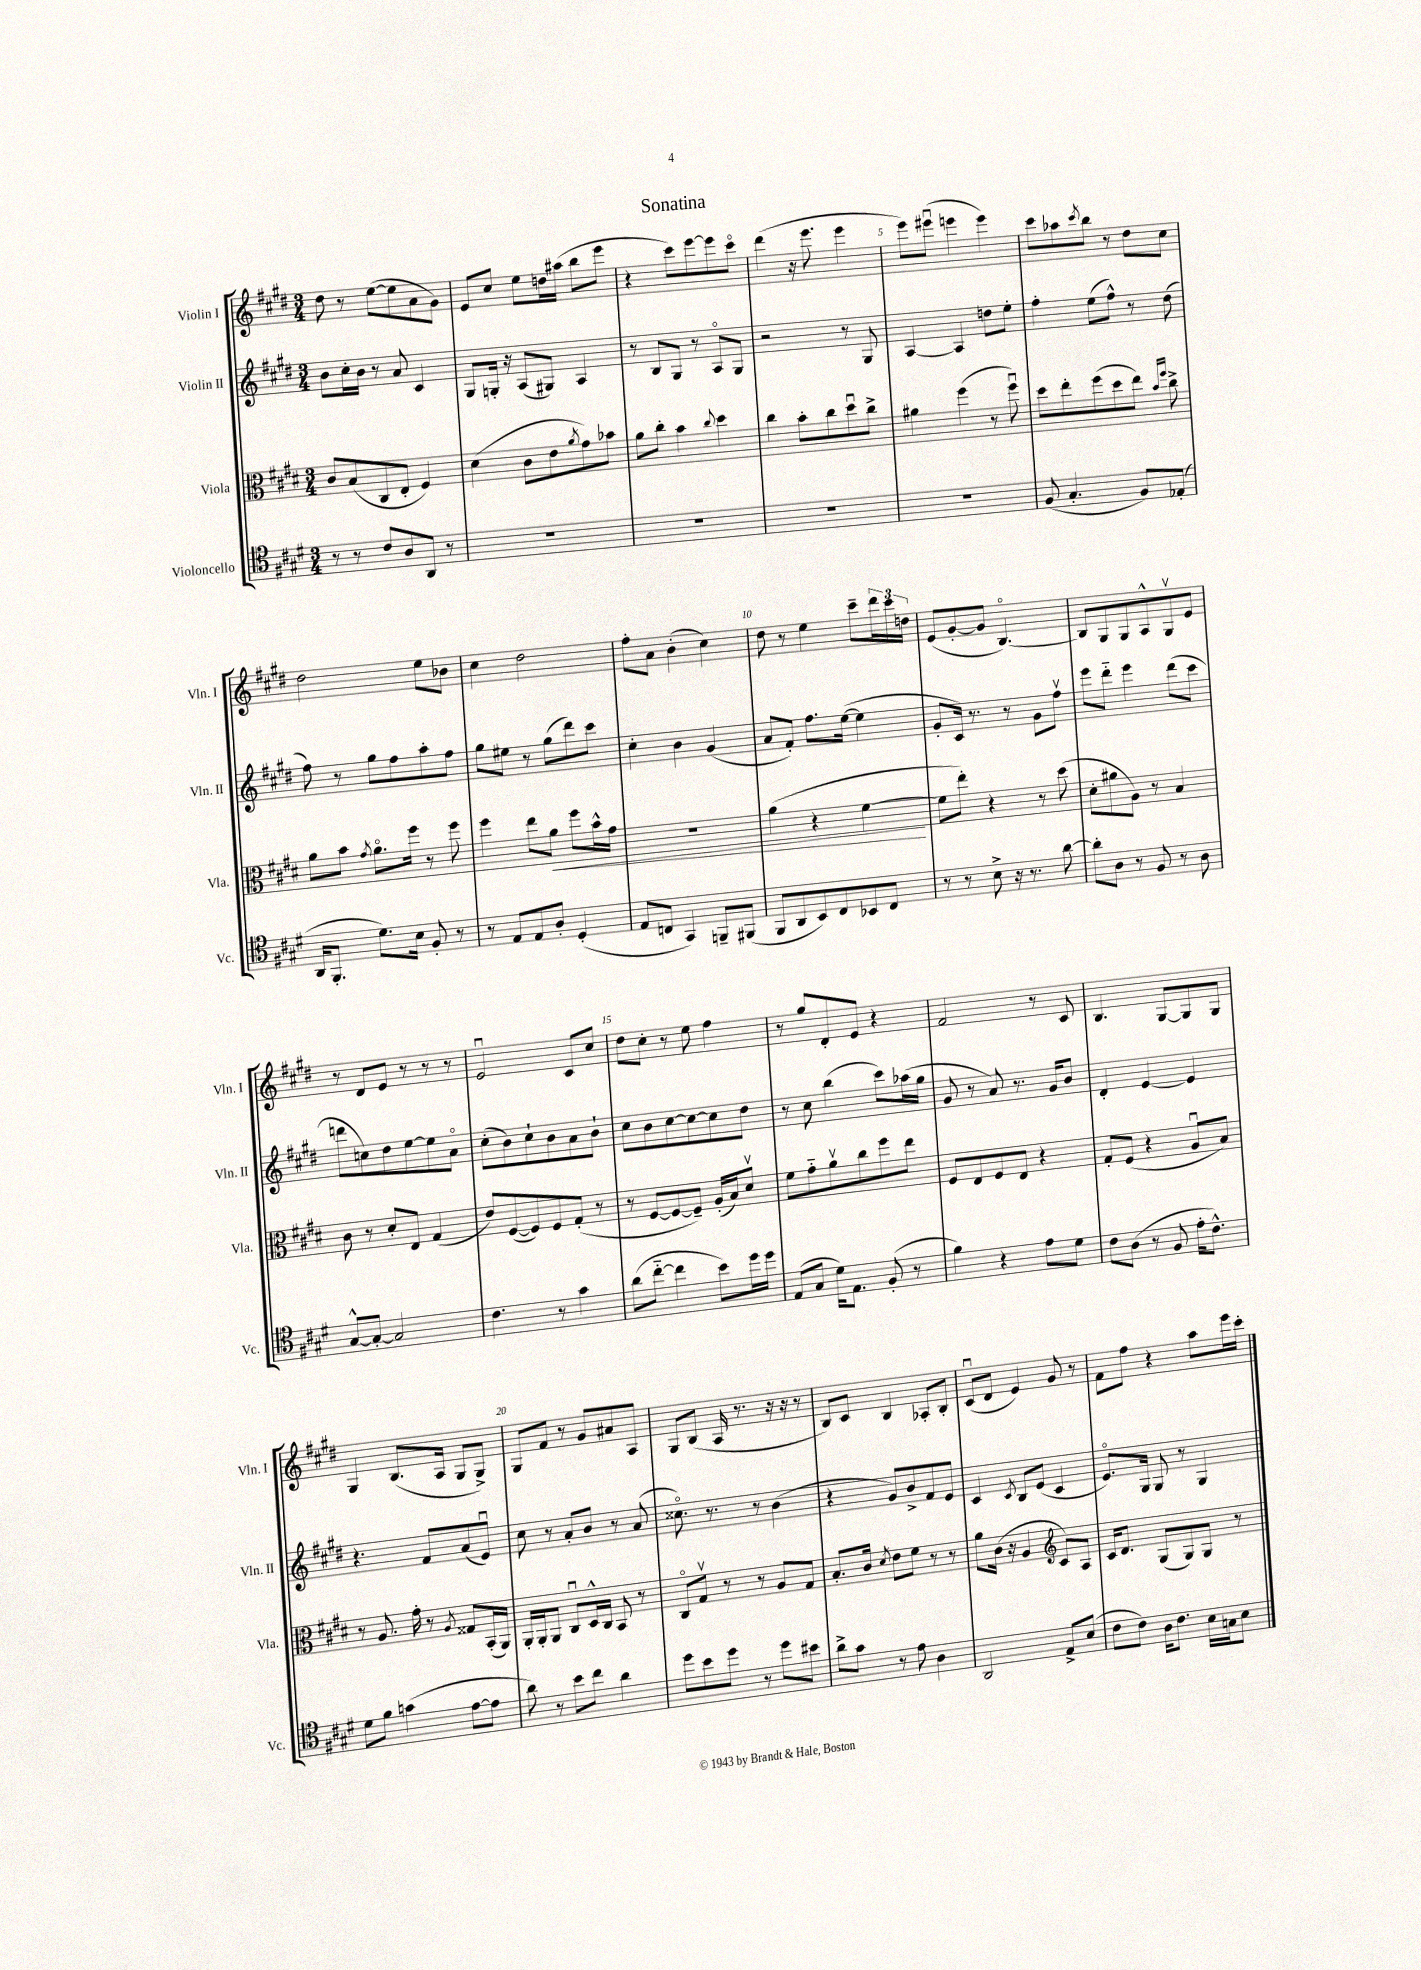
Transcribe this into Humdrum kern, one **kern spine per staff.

**kern	**kern	**dynam	**kern	**kern
*part4	*part3	*part3	*part2	*part1
*staff4	*staff3	*staff3	*staff2	*staff1
*I"Violoncello	*I"Viola	*	*I"Violin II	*I"Violin I
*I'Vc.	*I'Vla.	*	*I'Vln. II	*I'Vln. I
*clefC4	*clefC3	*	*clefG2	*clefG2
*k[f#c#g#d#]	*k[f#c#g#d#]	*	*k[f#c#g#d#]	*k[f#c#g#d#]
*M3/4	*M3/4	*	*M3/4	*M3/4
=1	=1	=1	=1	=1
8r	8c#/L	.	8b\L	8dd#\
8r	(8B/	.	16cc#'\L	8r
.	.	.	16b\JJ	.
8c#/L	8C#/	.	8r	([8ee\L
8A/	8E'/J	.	8a/	8ee\]
8AA/J	4F#/)	.	4c#/	8a\
8r	.	.	.	8g#\J)
=2	=2	=2	=2	=2
2.r	(4d#\	.	8G#/L	8e/L
.	.	.	16Gn'/Jk	8cc#/J
.	.	.	16r	.
.	8c#\L	.	(8A/L	8ee\L
.	8e\	.	8G#X/J)	16ddn\L
.	.	.	.	(16aa#X\JJ
.	8qa/	.	.	.
.	8g#\)	.	4A/	8bb\L
.	8b-X\J	.	.	8eee\J
=3	=3	=3	=3	=3
2.r	8a\L	.	8r	4r
.	8cc#'\J	.	8B/L	.
.	4b\	.	8G#/J	8ccc#\L)
.	.	.	8r	[8eee\
.	8qqcc#/	.	.	.
.	4dd#\	.	8A/L	8eee\]
.	.	.	8G#/J	8ccc#\J
=4	=4	=4	=4	=4
2.r	4cc#\	.	2r	(4ddd#\
.	8b'\L	.	.	16r
.	.	.	.	8.eee\
.	8cc#\	.	.	.
.	8dd#u\	.	8r	4eee\
.	8cc#^\J	.	8G#/	.
=5	=5	=5	=5	=5
2.r	4a#X\	.	[4A/	8eee\L)
.	.	.	.	(8eee#Xu\J
.	(4ff#\	.	4A/]	4eeen\
.	8r	.	8ddn\L	4eee\)
.	8ff#u\)	.	8ee'\J	.
=6	=6	=6	=6	=6
(8F#/	8dd#\L	.	4ff#'\	8ccc#\L
4.G#'/	8ee'\	.	.	8aa-X\
.	.	.	.	8qccc#/
.	(8ff#\	.	(8ee\L	8bb\J
.	8dd#\	.	8ff#^^\J)	8r
8F#/L)	8ee\J)	.	8r	8dd#\L
.	16qqb/LL	.	.	.
.	16qqff#/JJ	.	.	.
(8E-X'/J	8cc#^\	.	(8dd#\	8cc#\J
!!LO:LB:g=z
=7	=7	=7	=7	=7
16AA/KL	8a\L	.	8ff#\)	2dd#\
8.FF#'/J	.	.	.	.
.	8b\J	.	8r	.
.	8qg#/	.	.	.
8.d#\L)	8.a\L	.	8gg#\L	.
.	.	.	8ff#\	.
16B\Jk	16ff#\Jk	.	.	.
8F#'/	8r	.	8aa'\	8ee\L
8r	8ff#\	.	8ff#\J	8b-X\J
=8	=8	=8	=8	=8
8r	4ff#\	.	8gg#\L	4cc#\
8E/L	.	.	8ee#X\J	.
8E/	8ee\L	.	8r	2dd#\
!	!	!LO:HP:b	!	!
8A'/J	8a\J	<	(8gg#\L	.
(4D#'/	8ff#\L	.	8ddd#\)	.
.	16b^^\L	.	8ccc#\J	.
.	16g#\JJ	.	.	.
=9	=9	=9	=9	=9
8E/L	2.r	.	4cc#'\	8ff#'\L
8Cn/J	.	.	.	8a\J
4GG#/)	.	.	4b\	(4b'\
8FFn~/L	.	.	(4g#/	4cc#\)
(8FF#X/J	.	.	.	.
=10	=10	=10	=10	=10
8FF#/L	(4a\	.	8a/L	8dd#\
8AA/	.	.	8f#'/J)	8r
8BB/)	4r	.	8.ff#\L	4ee\
8C#/	.	.	.	.
.	.	.	([16ee\Jk	.
8BB-X/	[4f#\	.	4ee\]	8ccc#~\L
8C#/J	.	.	.	24ddd#\L
.	.	.	.	24ccc#\
.	.	.	.	24ddn\JJ
.	.	[	.	.
=11	=11	=11	=11	=11
8r	8f#\L]	.	8g#'/L	(8e/L
8r	8ee'\J)	.	16c#/Jk)	[8g#'/
.	.	.	8.r	.
8B^\	4r	.	.	8g#/J]
16r	.	.	8r	[4.B/)
8.r	.	.	.	.
.	8r	.	8g#\L	.
[8a\	(8dd#\	.	8ff#v\J	.
=12	=12	=12	=12	=12
8a'\L]	8d#'\L	.	8eee\L	8B/L]
8A\J	8a#X\	.	8ddd#\J	8G#/
8r	8A\J)	.	4eee\	8G#/
8F#/	8r	.	.	8A^^/
8r	4B/	.	(8ddd#\L	8G#v/
8A\	.	.	8ccc#\J	8e/J
!!LO:LB:g=z
=13	=13	=13	=13	=13
[8G#^^/L	8c#\	.	8dddn\L	8r
8G#'/J_	8r	.	8ccn\)	8d#/L
2G#/]	8d#'/L	.	8dd#\	8e/J
.	8E/J	.	[8ee\	8r
.	(4G#/	.	8ee\]	8r
.	.	.	8a\J	8r
=14	=14	=14	=14	=14
4.c#\	8e/L)	.	(8cc#'\L	2eu/
.	([8F#/	.	8b\)	.
.	8F#/])	.	8cc#`\	.
8r	8F#/	.	8b\	.
4g#\	(8G#'/J	.	8a\	8c#/L
.	8r	.	8b`\J	8cc#/J
=15	=15	=15	=15	=15
(8a\L	8r	.	8cc#\L	8dd#\L
[8cc#\J	[8F#/L	.	8b\	8cc#'\J
4cc#\]	8F#/_	.	[8cc#\	8r
.	8F#~/J])	.	8cc#\_	8ee\
8b\L)	(16A'/LL	.	8cc#\]	4ff#\
.	16B/J)	.	.	.
16dd#\L	8d#v/J	.	8dd#\J	.
16dd#\JJ	.	.	.	.
=16	=16	=16	=16	=16
(8E/L	8f#\L	.	8r	8r
8G#/J	8g#\	.	8cc#\	8gg#/L
16d#\KL)	8av\	.	(4bb\	8d#'/
8.E\J	.	.	.	.
.	8cc#\	.	.	8e/J
(8F#'/	8ff#\	.	8ccc#\L)	4r
8r	8ee\J	.	(16aa-X\L	.
.	.	.	16gg#\JJ	.
=17	=17	=17	=17	=17
4f#\)	8F#/L	.	8g#/	2f#/
.	8E/	.	8r	.
4r	8F#/	.	8a/)	.
.	8E/J	.	8.r	.
8e\L	4r	.	.	8r
.	.	.	16g#/KL	.
8d#\J	.	.	8b/J	8c#/
=18	=18	=18	=18	=18
8c#\L	8G#'/L	.	4d#'/	4.B/
(8A\J	(8F#/J	.	.	.
8r	4r	.	[4e/	.
8F#/	.	.	.	[8G#/L
16e'\KL	8Au/L	.	4e/]	8G#/]
8.c#^^\J)	.	.	.	.
.	8B/J)	.	.	8G#/J
!!LO:LB:g=z
=19	=19	=19	=19	=19
8d#\L	8r	.	4.r	4G#/
8f#\J	8.A/	.	.	.
(4gn\	.	.	.	(8.B/L
.	16g#'\	.	.	.
.	8r	.	8f#/L	.
.	.	.	.	16A/Jk
.	8qA/	.	.	.
[8e\L	8G##X/L	.	(8a/	8G#/L
8e\J]	(16BB'/L	.	8eu/J)	8G#^/J)
.	16AA/JJ)	.	.	.
=20	=20	=20	=20	=20
8a\)	16AA'/LL	.	8cc#\	8G#/L
.	16AA'/J	.	.	.
8r	8AA/J	.	8r	8f#/J
8b\L	8C#u/L	.	8a'/L	8r
8cc#\J	16D#^^/L	.	8b/J	8g#/L
.	16C#/JJ	.	.	.
4a\	8BB/	.	8r	8a#X/
.	8r	.	(8a/	8A/J
=21	=21	=21	=21	=21
8dd#\L	8C#/L	.	8.cc##X\)	8G#/L
8b\	8G#v/J	.	.	(8B/J
.	.	.	8.r	.
8dd#\J	8r	.	.	16A/
.	.	.	.	8.r
8r	8r	.	8r	.
8dd#\L	8A/L	.	(4b\	16r
.	.	.	.	16r
8b#X\J	8G#/J	.	.	8r
=22	=22	=22	=22	=22
8a^\L	8.B'/L	.	4r	8B/L)
8g#\J	.	.	.	8c#/J
.	16c#/Jk	.	.	.
.	8qd#/	.	.	.
8r	8e\L	.	8g#/L)	4B/
8e\	8f#\J	.	8b^/	.
4A\	8r	.	8f#/	8A-X'/L
.	8r	.	8e/J	8B'/J
=23	=23	=23	=23	=23
2AA/	8a\L	.	4c#/	(8c#u/L
.	(16c#\Jk	.	.	8d#/J
.	16r	.	.	.
.	.	.	8qc#/	.
.	4A/	.	8B/L	4e/)
.	.	.	(8e/J	.
*	*clefG2	*	*	*
8E^/L	8c#/L)	.	4c#/	8g#/
(8B/J	8A/J	.	.	8r
=24	=24	=24	=24	=24
8c#\L	16c#/KL	.	8.e/L)	8f#\L
.	8.d#/J	.	.	.
8c#\J)	.	.	.	8ff#\J
.	.	.	16G#/Jk	.
16A\KL	(8G#/L	.	8G#/	4r
8.c#\J	.	.	.	.
.	8G#/)	.	8r	.
16B\LL	8G#/J	.	4G#/	8aa\L
16Gn\J	.	.	.	.
8B\J	8r	.	.	16eee\L
.	.	.	.	16ccc#'\JJ
==	==	==	==	==
*-	*-	*-	*-	*-
